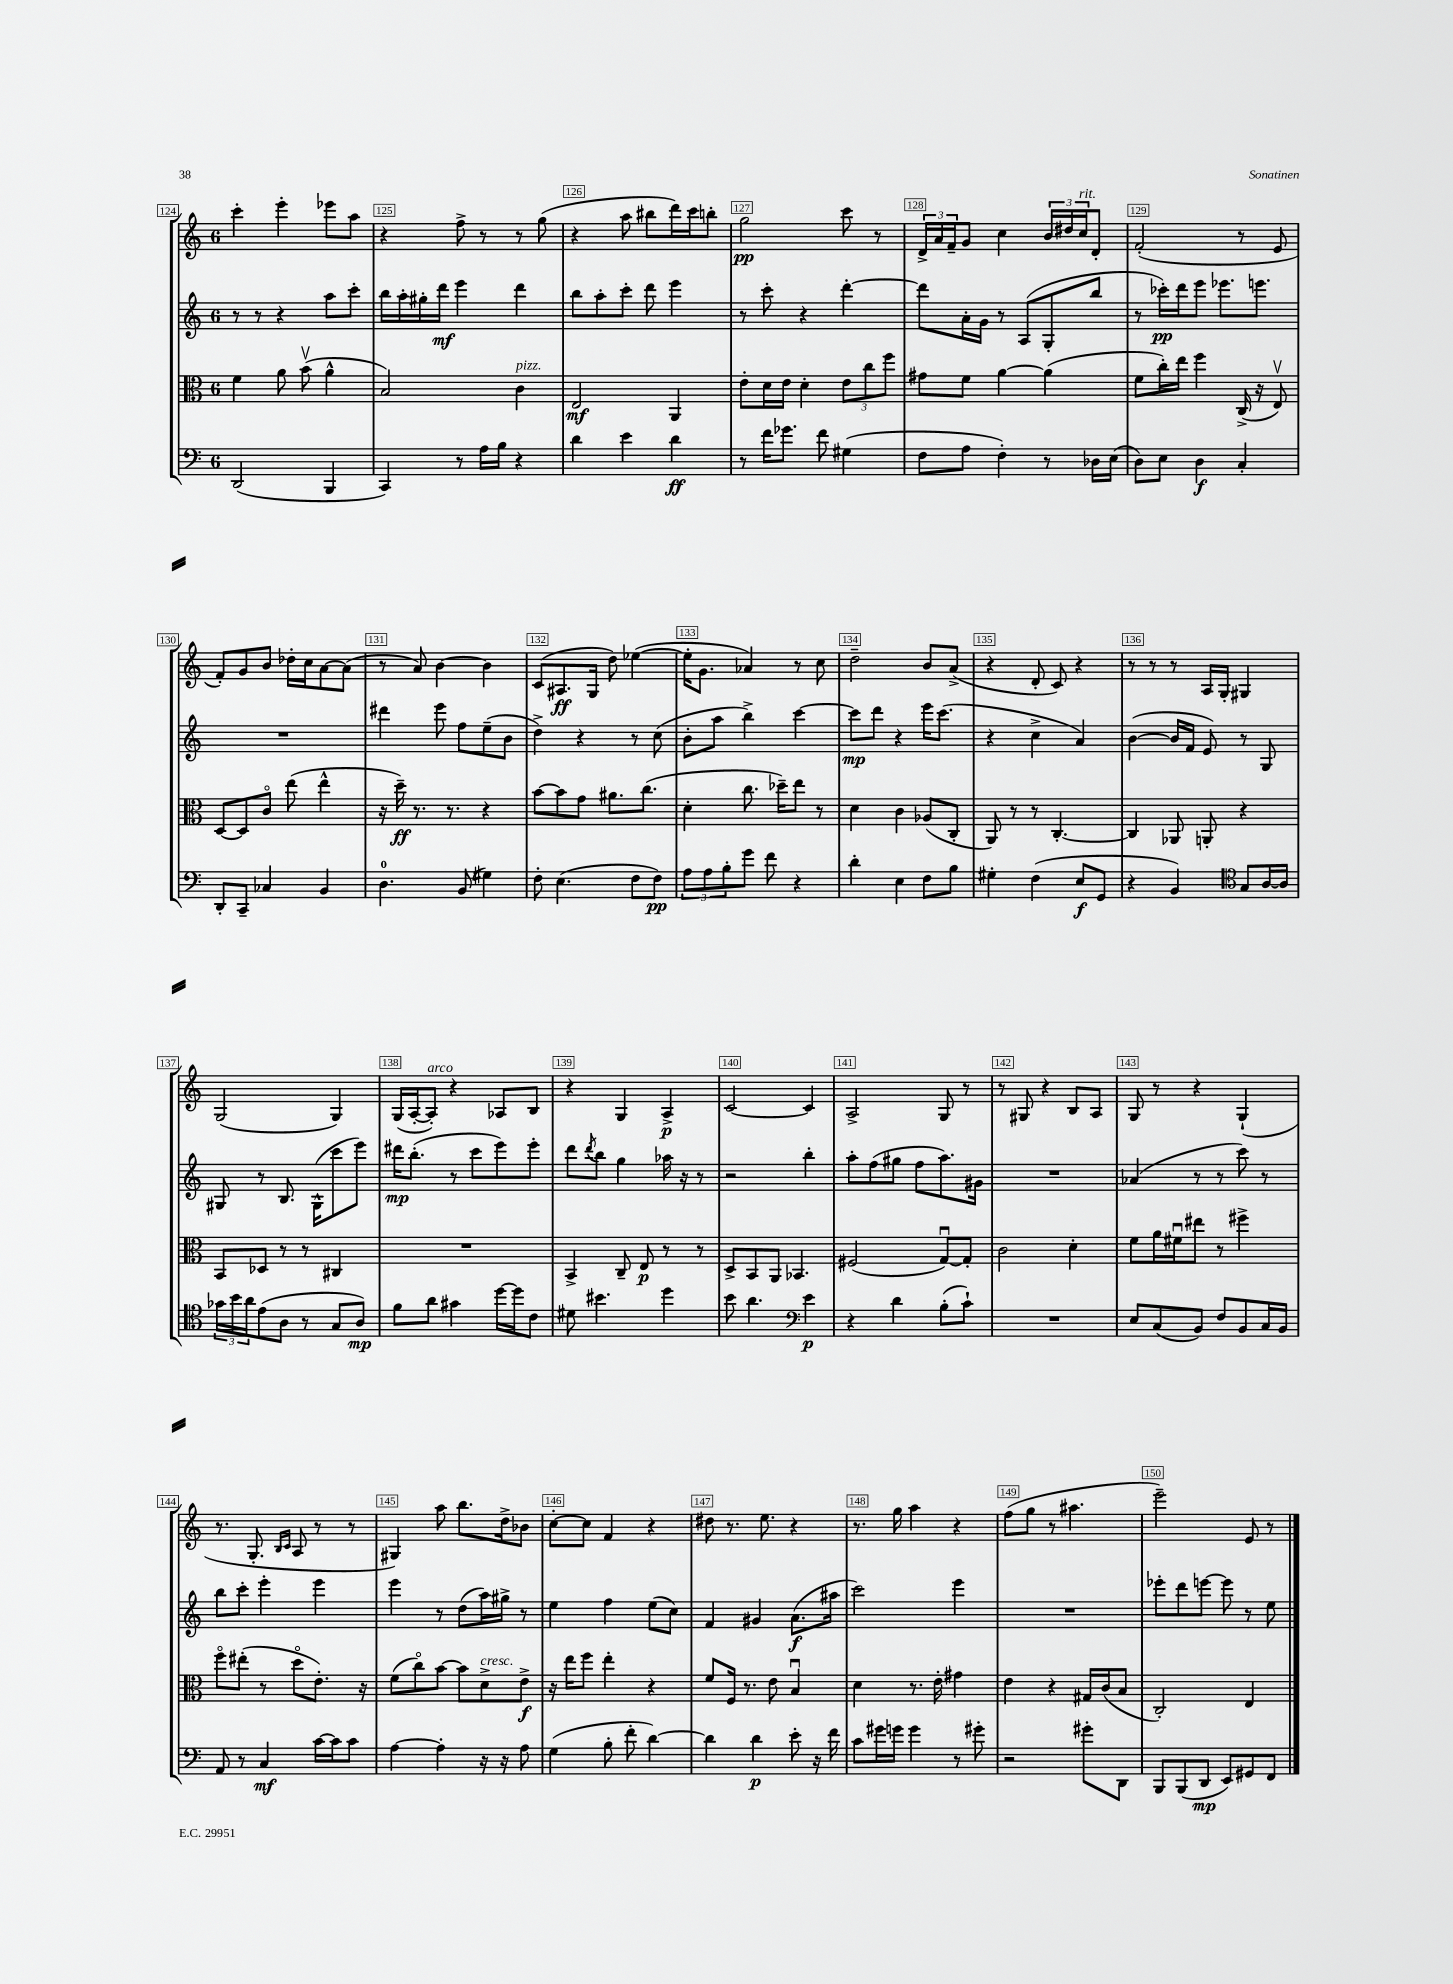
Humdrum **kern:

**kern	**kern	**kern	**kern
*staff4	*staff3	*staff2	*staff1
*clefF4	*clefC3	*clefG2	*clefG2
*k[]	*k[]	*k[]	*k[]
*M6/8	*M6/8	*M6/8	*M6/8
(2DD	4f	8r	4ccc'
.	.	8r	.
.	8a	4r	4eee'
.	(8bv	.	.
4BBB	4a^^	8aa	8eee-
.	.	8ccc'	8aa
=	=	=	=
4CC)	2B)	16bb	4r
.	.	16aa'	.
.	.	16gg#'	.
.	.	16ddd	.
8r	.	4eee	8ff^
16A	.	.	8r
16B	.	.	.
4r	4c	4ddd	8r
.	.	.	(8gg
=	=	=	=
4d	2E	8bb	4r
.	.	8aa'	.
4e	.	8ccc'	8aa
.	.	8ddd	8bb#
4d	4AA	4eee	16ddd)
.	.	.	16ccc
.	.	.	8bb'
=	=	=	=
8r	8e'	8r	2gg
16f	16d	8ccc'	.
8.g-	16e	.	.
.	4d'	4r	.
8f	.	.	.
(4G#	12e	[4ddd'	8ccc
.	12cc	.	.
.	.	.	8r
.	12ff	.	.
=	=	=	=
8F	8g#	8ddd]	24d^
.	.	.	24a
.	.	.	24f~
8A	8f	16a'	8g
.	.	16g	.
4F')	[4a	8r	4cc
.	.	(8A	.
8r	(4a]	8G'	24b
.	.	.	24dd#
.	.	.	24cc
16D-	.	8bb	8d'
(16E	.	.	.
=	=	=	=
8D)	8f	8r	(2f'
8E	16cc')	16ccc-')	.
.	16ee	16ddd	.
4D	4ff	8eee	.
.	.	8.eee-	.
4C'	(16C^	.	8r
.	16r	8.eee	.
.	8Ev)	.	8e
=	=	=	=
8DD'	[8D	2.r	8f')
8CC~	8D]	.	8g
4C-	8co	.	8b
.	(8ee	.	16dd-'
.	.	.	16cc
4BB	4ee^^	.	[8a
.	.	.	(8a]
=	=	=	=
4.D	16r	4ddd#	8r
.	16dd~)	.	.
.	8.r	.	8a)
.	.	8eee	[4b
.	8.r	.	.
(8BB	.	8ff	.
4G#)	4r	(8ee~	4b]
.	.	8b	.
=	=	=	=
8F'	[8b	4dd^)	(8c
(4.E	8b]	.	8.A#
.	8g	4r	.
.	.	.	16G
.	8.a#	.	8dd)
8F	.	8r	([4ee-
.	(8.cc	.	.
8F)	.	(8cc	.
=	=	=	=
12A	4d'	8b'	16ee-']
.	.	.	8.g
12A	.	.	.
.	.	8aa	.
12B'	.	.	.
8g	8.cc	4bb^)	4a-)
8f	.	.	.
.	16dd-~)	.	.
4r	8ee	[4ccc	8r
.	8r	.	8cc
=	=	=	=
4d'	4d	8ccc]	2dd~
.	.	8ddd	.
4E	4c	4r	.
8F	(8A-	16eee	8b
.	.	(8.ccc	.
8B	8C'	.	(8a^
=	=	=	=
4G#'	8AA)	4r	4r
.	8r	.	.
(4F	8r	4cc^	8d'
.	[4.C'	.	8c)
8E	.	4a)	4r
8GG	.	.	.
=	=	=	=
4r	4C]	([4b	8r
.	.	.	8r
4BB)	8AA-	16b]	8r
.	.	16f	.
.	8AA'	8e)	16A
.	.	.	16G'
*clefC4	*	*	*
8G	4r	8r	4G#
[16A	.	8G	.
16A]	.	.	.
=	=	=	=
24g-	8BB	8G#	(2G
24b	.	.	.
24a	.	.	.
(8e	8D-	8r	.
8A	8r	8.B	.
8r	8r	.	.
.	.	(16G#^^	.
8G	4C#	8ccc	4G)
8A)	.	8eee)	.
=	=	=	=
8f	2.r	16ddd#	(16G
.	.	(8.bb'	[16A'
8a	.	.	8A'])
4g#	.	8r	4r
.	.	8ccc	.
[16dd	.	8eee)	8A-
16dd]	.	.	.
8c	.	8eee'	8B
=	=	=	=
8d#	4BB^	8ddd	4r
.	.	8qddd	.
4.b#	.	8bb	.
.	8C~	4gg	4G
.	8E	.	.
4dd	8r	16aa-	4A^
.	.	16r	.
.	8r	8r	.
=	=	=	=
8b	8D^	2r	[2c
4.a	8BB	.	.
.	8AA	.	.
.	4.BB-	.	.
*clefF4	*	*	*
4e	.	4bb'	4c]
=	=	=	=
4r	(2F#	8aa'	2A^
.	.	(8ff	.
4d	.	8gg#	.
.	.	8ff	.
(8B'	[8Gu)	8.aa)	8G
8c`)	8G']	.	8r
.	.	16g#	.
=	=	=	=
2.r	2c	2.r	8r
.	.	.	8G#
.	.	.	4r
.	4d'	.	8B
.	.	.	8A
=	=	=	=
8E	8f	(4a-	8G
(8C	16a	.	8r
.	16f#u	.	.
8BB)	8ee#	8r	4r
8F	8r	8r	.
8BB	4ff#^	8ccc)	(4G`
16C	.	8r	.
16BB	.	.	.
=	=	=	=
8AA	8ffo	8bb	8.r
8r	(8ee#'	8ccc'	.
.	.	.	8.G'
4C	8r	4eee'	.
.	.	.	16qqB
.	.	.	16qqc
.	8ddo	.	8A
[16c	8.e')	4eee	8r
16c]	.	.	.
8c	.	.	8r
.	16r	.	.
=	=	=	=
[4A	(8f	4eee	4G#)
.	8cco)	.	.
4A']	[8b	8r	8aa
.	8b]	(8dd	8.bb
16r	8d^	16aa)	.
16r	.	16gg#^	16dd^
8A	8e^	8r	8b-
=	=	=	=
(4G	16r	4ee	[8cc'
.	16ee	.	.
.	8ff	.	8cc]
8B'	4ee'	4ff	4f
8f'	.	.	.
[4d)	4r	(8ee	4r
.	.	8cc)	.
=	=	=	=
4d]	8f	4f	8dd#
.	16F	.	8.r
.	8.r	.	.
4d	.	4g#	.
.	.	.	8.ee
.	8e	.	.
8e'	4Bu	(8.a	4r
16r	.	.	.
16f	.	16aa#	.
=	=	=	=
8c	4d	2ccc)	8.r
16g#	.	.	.
16g	.	.	16gg
4g	8.r	.	4aa
.	16e'	.	.
8r	4g#	4eee	4r
8g#'	.	.	.
=	=	=	=
2r	4e	2.r	(8ff
.	.	.	8gg
.	4r	.	8r
.	.	.	4.aa#
8g#'	16G#	.	.
.	(16c	.	.
8DD	8B	.	.
=	=	=	=
8BBB	2C')	8eee-'	2eee~)
(8BBB	.	8ddd	.
8DD	.	[8eee	.
8EE)	.	8eee]	.
8GG#	4E	8r	8e
8FF	.	8ee	8r
==	==	==	==
*-	*-	*-	*-
